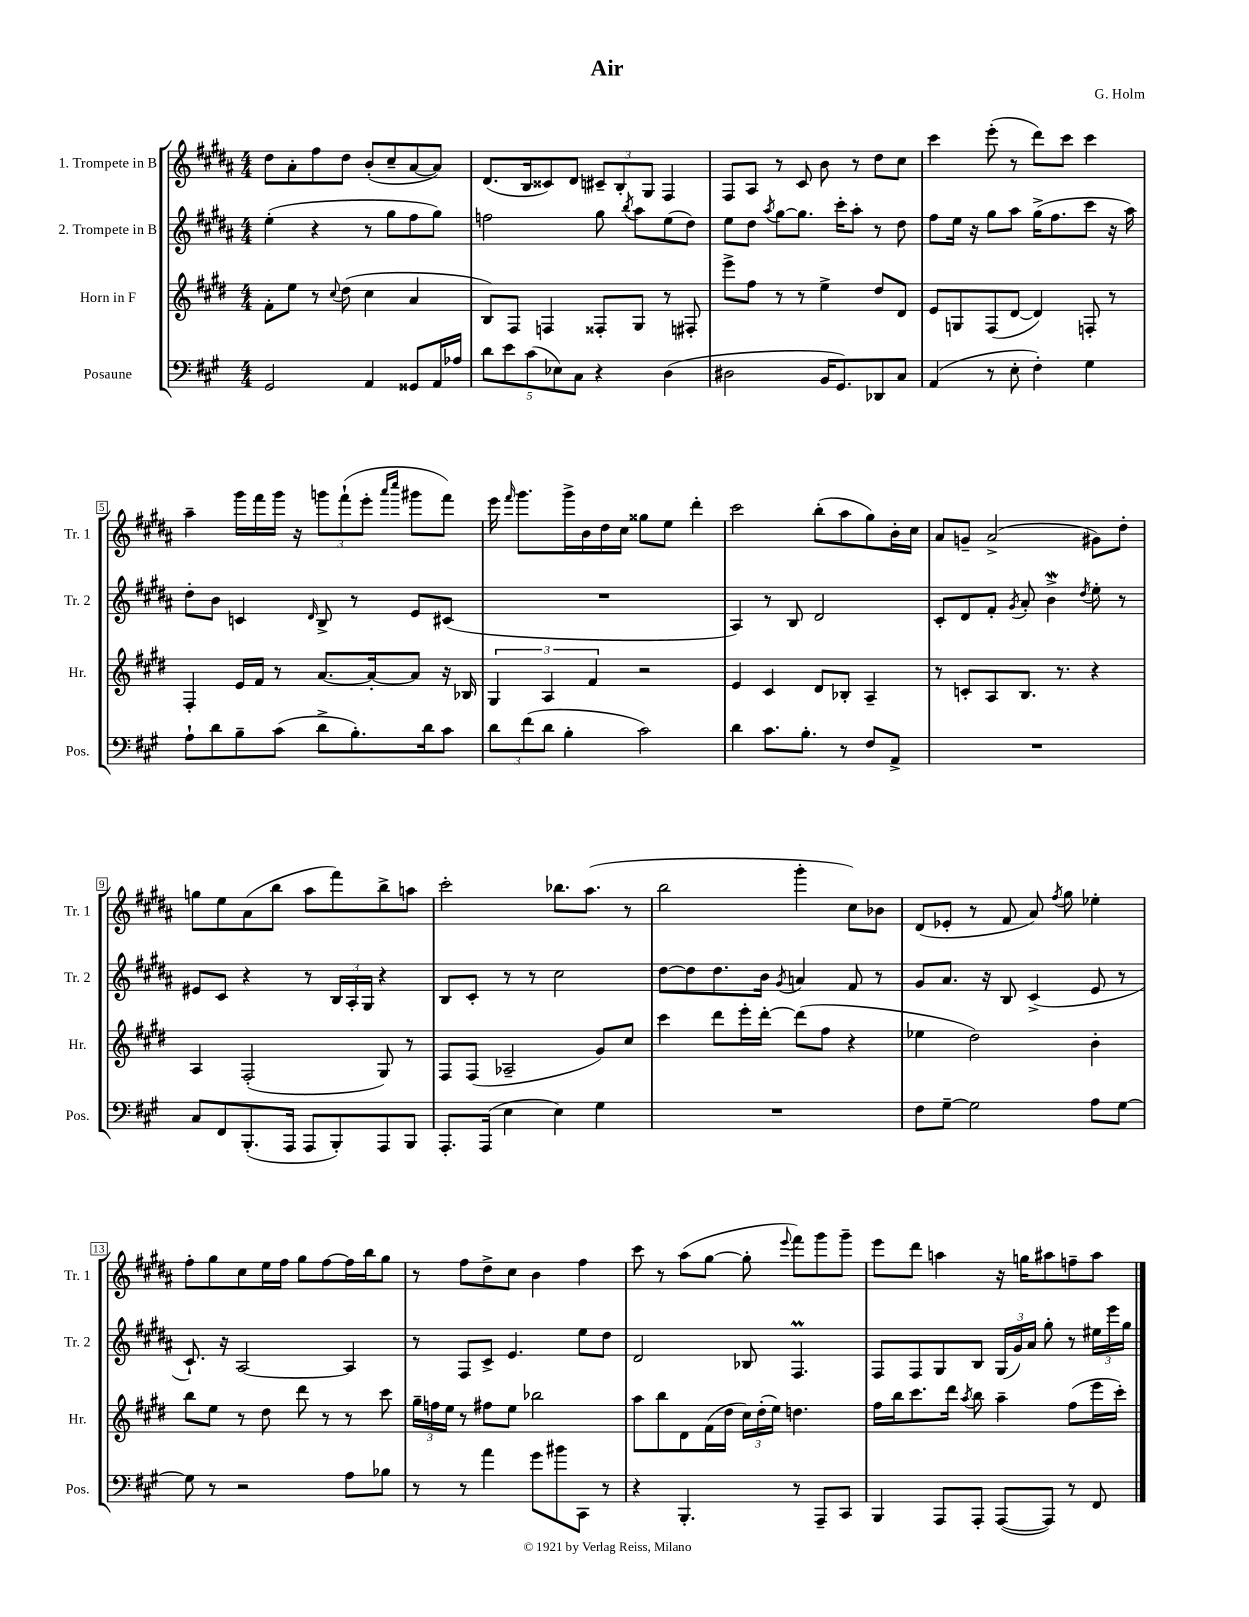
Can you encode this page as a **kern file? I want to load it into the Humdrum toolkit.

**kern	**kern	**kern	**kern
*staff4	*staff3	*staff2	*staff1
*clefF4	*clefG2	*clefG2	*clefG2
*k[f#c#g#]	*k[f#c#g#d#]	*k[f#c#g#d#a#]	*k[f#c#g#d#a#]
*M4/4	*M4/4	*M4/4	*M4/4
2GG#	8f#'	(4ee'	8dd#
.	8ee	.	8a#'
.	8r	4r	8ff#
.	8qqcc#	.	.
.	(8dd#	.	8dd#
4AA	4cc#	8r	(8b'
.	.	8gg#	8cc#~
8GG##	4a	8ff#	[8a#
16AA	.	8gg#)	8a#])
16A-	.	.	.
=	=	=	=
10d	8B)	2ff	(8.d#
10e	.	.	.
.	8F#	.	.
.	.	.	16B
(10c#	.	.	.
.	4F	.	8c##)
10E-)	.	.	.
.	.	.	8d#
10C#	.	.	.
4r	8F##'	8gg#	12c#~
.	.	.	12B'
.	.	8qbb	.
.	8G#	8aa#	.
.	.	.	12G#
(4D	8r	(8ee	4F#
.	8F#'	8dd#)	.
=	=	=	=
2D#	8eee^	8ee	8F#
.	8ff#	8dd#	8A#
.	.	8qaa#	.
.	8r	[8gg#	8r
.	8r	8.gg#]	8c#
16BB	4ee^	.	8b
8.GG#)	.	16ccc#'	.
.	.	8aa#'	8r
8DD-	8dd#	8r	8dd#
8C#	8d#	8dd#	8cc#
=	=	=	=
(4AA	8e	8ff#	4ccc#
.	8G	16ee	.
.	.	16r	.
8r	(8F#	8gg#	(8eee'
8E'	[8d#	8aa#	8r
4F#')	4d#])	(16gg#^	8ddd#)
.	.	8.ff#	.
.	.	.	8ccc#
4G#	8F'	8ccc#	4ccc#
.	8r	16r	.
.	.	16aa#)	.
=	=	=	=
8A`	4F#'	8dd#'	4aa#~
8d	.	8b	.
8B~	16e	4c	16ggg#
.	16f#	.	16fff#
(8c#	8r	.	16ggg#
.	.	.	16r
.	.	16qqd#	.
8d^	[8.a	8B^	12ggg
.	.	.	(12fff#`
8.B')	.	8r	.
.	.	.	12eee'
.	16a'_	.	.
.	.	.	16qqaaa#
.	.	.	16qqcccc#
.	8a]	8e	8ggg#
16d	.	.	.
8c#	16r	(8c#	8fff#)
.	16B-	.	.
=	=	=	=
12d	6G#	1r	16eee
.	.	.	16qqfff#
.	.	.	8.ggg#
(12f#	.	.	.
12d	6A	.	.
4B'	.	.	16ggg#^
.	.	.	16b
.	6f#	.	.
.	.	.	16dd#
.	.	.	16cc#
2c#)	2r	.	8gg##
.	.	.	8ee
.	.	.	4ddd#'
=	=	=	=
4d	4e	4A#)	2ccc#
8.c#	4c#	8r	.
.	.	8B	.
8.B'	.	.	.
.	8d#	2d#	(8bb'
8r	8B-'	.	8aa#
8F#	4A~	.	8gg#)
8AA^	.	.	16b'
.	.	.	16cc#
=	=	=	=
1r	8r	8c#'	8a#
.	8c'	8d#	8g~
.	8A	8f#'	(2a#^
.	.	8qg#	.
.	8.B	8a#'	.
.	.	4b^	.
.	8.r	.	.
.	.	8qdd#	.
.	4r	8ee'	8g#)
.	.	8r	8dd#'
=	=	=	=
8C#	4A	8e#	8gg
8FF#	.	8c#	8ee
(8.BBB'	(2F#'	4r	(8a#
.	.	.	8bb
16AAA	.	.	.
8AAA	.	8r	8aa#
8BBB')	.	24B	8fff#)
.	.	24A#'	.
.	.	24G#	.
8AAA	8G#)	4r	8bb^
8BBB	8r	.	8aa
=	=	=	=
8.AAA'	8F#	8B	2ccc#'
.	(8F#	8c#'	.
(16AAA	.	.	.
4E	2A-~	8r	.
.	.	8r	.
4E)	.	2cc#	8.bb-
.	.	.	(8.aa#
4G#	8g#)	.	.
.	8cc#	.	8r
=	=	=	=
1r	4ccc#	[8dd#	2bb
.	.	8dd#]	.
.	8ddd#	8.dd#	.
.	16eee'	.	.
.	[16ddd#'	16b	.
.	.	8qg#	.
.	(8ddd#]	4a	4ggg#'
.	8ff#	.	.
.	4r	8f#	8cc#)
.	.	8r	8b-
=	=	=	=
8F#	4ee-	8g#	(8d#
[8G#~	.	8.a#	8e-'
2G#]	2dd#)	.	8r
.	.	16r	.
.	.	8B	8f#
.	.	(4c#^	8a#)
.	.	.	8qff#
.	.	.	8gg#
8A	4b'	8e	4ee-'
[8G#	.	8r	.
=	=	=	=
8G#]	8bb	8.c#`)	8ff#'
8r	8ee	.	8gg#
.	.	16r	.
2r	8r	[2A#	8cc#
.	8dd#	.	16ee
.	.	.	16ff#
.	8ddd#	.	8gg#
.	8r	.	[8ff#
8A	8r	4A#]	16ff#]
.	.	.	16bb
8B-	8ccc#	.	8gg#
=	=	=	=
8r	24gg#~	8r	8r
.	24ff	.	.
.	24ee	.	.
8r	8r	8F#	8ff#
4a	8ff#	8c#^	8dd#^
.	8ee	4.e	8cc#
8g#	2bb-	.	4b
8b#	.	.	.
8CC#	.	8ee	4ff#
8r	.	8dd#	.
=	=	=	=
4r	8aa	2d#	8ccc#
.	8bb	.	8r
4.BBB'	8d#	.	(8aa#
.	(16f#	.	[8gg#
.	16dd#	.	.
.	24cc#)	8B-	8gg#']
.	(24dd#'	.	.
.	24ee)	.	.
.	.	.	8qqeee
8r	4.dd	4.F#	8fff#)
8AAA~	.	.	8ggg#
8CC#	.	.	8ggg#~
=	=	=	=
4BBB	16ff#	8F#	8eee
.	16bb	.	.
.	8.ccc#	8F#	8ddd#
8AAA	.	8G#	4aa
.	16ddd#	.	.
.	8qaa	.	.
8AAA'	8bb	8B	.
([8AAA	4aa~	(24G#	16r
.	.	24g#)	.
.	.	.	16gg
.	.	24a#	.
8AAA])	.	8gg#'	8aa#
8r	(8ff#	8r	8ff~
8FF#	16eee	24ee#	8aa#
.	.	24eee	.
.	16ccc#')	.	.
.	.	24gg#	.
==	==	==	==
*-	*-	*-	*-
